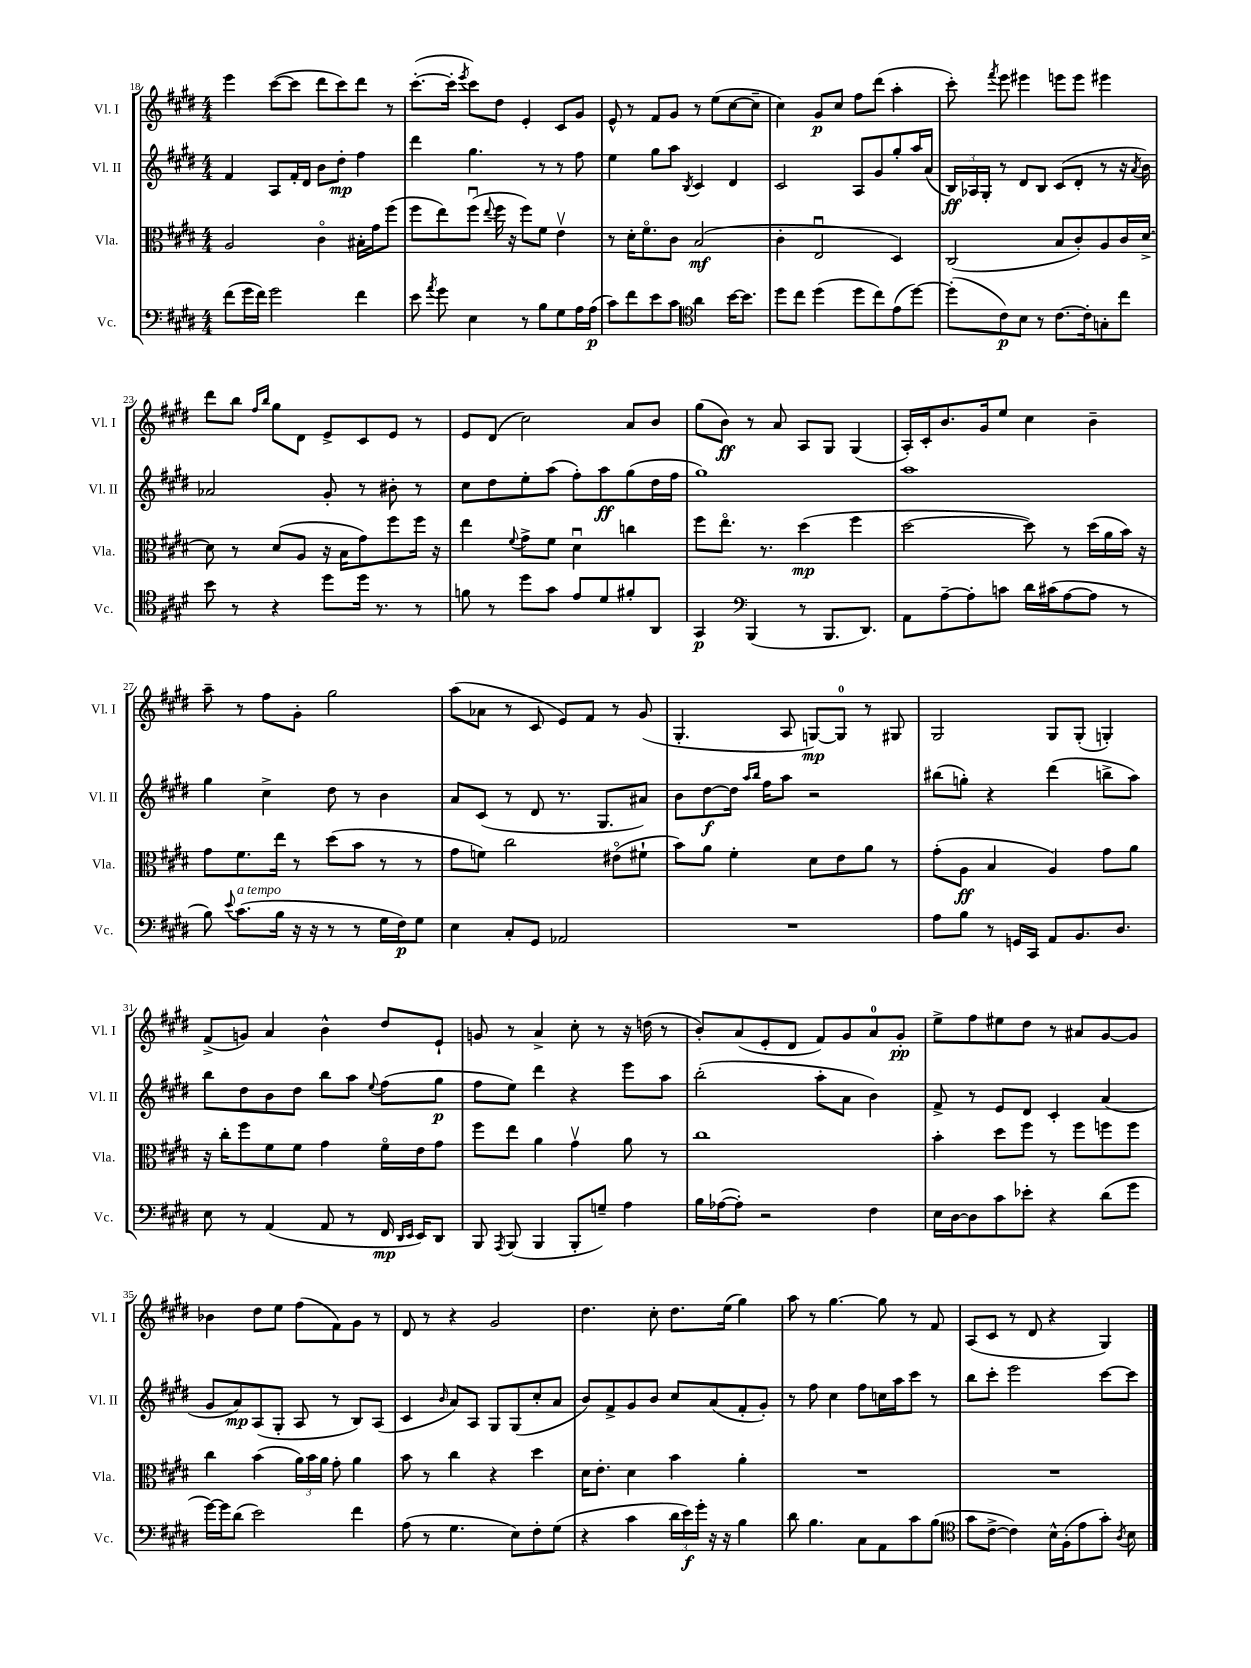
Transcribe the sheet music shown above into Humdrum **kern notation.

**kern	**kern	**kern	**kern
*staff4	*staff3	*staff2	*staff1
*clefF4	*clefC3	*clefG2	*clefG2
*k[f#c#g#d#]	*k[f#c#g#d#]	*k[f#c#g#d#]	*k[f#c#g#d#]
*M4/4	*M4/4	*M4/4	*M4/4
(8f#	2A	4f#	4eee
16g#	.	.	.
16f#)	.	.	.
2g#	.	8A	([8ccc#
.	.	16f#'	8ccc#]
.	.	16d#	.
.	4c#o	8b	8ddd#
.	.	8dd#'	8ccc#)
4f#	16B#'	4ff#	8ddd#
.	16g#	.	.
.	(8ff#	.	8r
=	=	=	=
8e	8ff#	4ddd#	([8.ccc#'
8qa	.	.	.
8g#	8ee)	.	.
.	.	.	16ccc#']
.	.	.	8qeee
4E	(8ff#u	4.gg#	8ccc#)
.	8qqee	.	.
.	16ff#	.	8dd#
.	16r	.	.
8r	8ff#)	.	4e'
8B	8f#	8r	.
8G#	4ev	8r	8c#
16A	.	8ff#	8g#
(16A	.	.	.
=	=	=	=
8c#)	8r	4ee	8e^^
8f#	16d#'	.	8r
.	8.f#o	.	.
8e	.	8gg#	8f#
8c#	8c#	8aa	8g#
*clefC4	*	*	*
.	.	8qB	.
4a	(2B	4c#	8r
.	.	.	(8ee
[16b	.	4d#	[8cc#
8.b]	.	.	.
.	.	.	8cc#~]
=	=	=	=
8dd#	4c#'	2c#	4cc#)
8cc#	.	.	.
(4dd#	2Eu	.	8g#
.	.	.	8cc#
8dd#	.	8A	8ff#
8cc#)	.	8g#	(8ddd#
(8e	4D#)	8gg#'	4aa'
[8dd#)	.	16aa	.
.	.	(16a	.
=	=	=	=
(8dd#']	(2C#	24B)	8ccc#')
.	.	24A-	.
.	.	24G#'	.
.	.	.	8qfff#
8c#)	.	8r	8eee
8B	.	8d#	4eee#
8r	.	8B	.
[8.c#	8B	(8c#	8eee
.	8c#')	8d#'	8eee
16c#']	.	.	.
8G'	8A	8r	4eee#
8cc#	16c#	16r	.
.	.	8qa	.
.	[16d#^	16b)	.
=	=	=	=
8b	8d#]	2a-	8ddd#
8r	8r	.	8bb
.	.	.	16qqff#
.	.	.	16qqbb
4r	(8d#	.	8gg#
.	8A	.	8d#
8dd#	16r	8g#'	8e^
.	16B	.	.
16dd#	8g#)	8r	8c#
8.r	.	.	.
.	8ff#	8b#'	8e
8r	16ff#	8r	8r
.	16r	.	.
=	=	=	=
8f	4ee	8cc#	8e
8r	.	8dd#	(8d#
.	8qqf#	.	.
8dd#	8g#^	8ee'	2cc#)
8g#	8f#	(8aa	.
8e	4d#u	8ff#')	.
8d#	.	8aa	.
8f#'	4cc	(8gg#	8a
8AA	.	16dd#	8b
.	.	16ff#	.
=	=	=	=
4GG#	8ff#	1gg#)	(8gg#
.	8.eeo	.	8b)
*clefF4	*	*	*
(4BBB	.	.	8r
.	8.r	.	.
.	.	.	8a
8r	(4dd#	.	8A
8.BBB	.	.	8G#
.	4ff#	.	(4G#
8.DD#)	.	.	.
=	=	=	=
8AA	[2dd#	1aa	16A')
.	.	.	16c#'
[8A~	.	.	8.b
8A']	.	.	.
.	.	.	16g#
8c	.	.	8ee
16d#	8dd#])	.	4cc#
(16c#	.	.	.
[8A	8r	.	.
8A]	(16dd#	.	4b~
.	16a	.	.
8r	16b)	.	.
.	16r	.	.
=	=	=	=
8B)	8g#	4gg#	8aa~
8qqe	.	.	.
(8.c#	8.f#	.	8r
.	.	4cc#^	8ff#
16B	16ee	.	.
16r	8r	.	8g#'
16r	.	.	.
8r	(8dd#	8dd#	2gg#
8r	8b	8r	.
16G#	8r	4b	.
16F#)	.	.	.
8G#	8r	.	.
=	=	=	=
4E	8g#	8a	(8aa
.	8f)	(8c#	8a-
8C#'	2cc#	8r	8r
8GG#	.	8d#	8c#
2AA-	.	8.r	8e)
.	.	.	8f#
.	.	8.G#	.
.	(8e#o	.	8r
.	8f#`	8a#)	(8g#
=	=	=	=
1r	8b)	8b	4.G#'
.	8a	[8dd#	.
.	4f#'	16dd#]	.
.	.	16qqaa	.
.	.	16qqbb	.
.	.	16ff#	.
.	.	8aa	8A
.	8d#	2r	[8G)
.	8e	.	8G]
.	8a	.	8r
.	8r	.	8G#
=	=	=	=
8A	(8g#'	(8bb#	2G#
8B	8A	8gg')	.
8r	4B	4r	.
16GG	.	.	.
16CC#	.	.	.
8AA	4A)	(4ddd#	8G#
8.BB	.	.	(8G#'
.	8g#	8bb^	4G')
8.D#	.	.	.
.	8a	8aa)	.
=	=	=	=
8E	16r	8bb	(8f#^
.	16cc#'	.	.
8r	8ff#	8dd#	8g)
(4AA	8f#	8b	4a
.	8f#	8dd#	.
8AA	4g#	8bb	4b^^
8r	.	8aa	.
.	.	8qqee	.
16FF#	16f#o	(8ff#	8dd#
16qqDD#	.	.	.
16qqEE	.	.	.
16EE)	16e	.	.
8DD#	8g#	8gg#	8e`
=	=	=	=
8BBB	8ff#	8ff#	8g
8qAAA	.	.	.
(8BBB	8ee	8ee)	8r
4BBB	4a	4ddd#	4a^
8BBB'	4g#v	4r	8cc#'
8G~)	.	.	8r
4A	8a	8eee	16r
.	.	.	(16dd
.	8r	8aa	8r
=	=	=	=
16B	1cc#	(2bb'	8b')
([16A-	.	.	.
8A-'])	.	.	(8a
2r	.	.	8e'
.	.	.	8d#
.	.	8aa'	8f#)
.	.	8a	8g#
4F#	.	4b)	8a
.	.	.	8g#'
=	=	=	=
16E	4b'	8f#^	8ee^
[16D#	.	.	.
8D#]	.	8r	8ff#
8c#	8dd#	8e	8ee#
8e-'	8ff#	8d#	8dd#
4r	8r	4c#'	8r
.	8ff#	.	8a#
(8d#	8ff	(4a	[8g#
8g#	8ff	.	8g#]
=	=	=	=
[16g#)	4cc#	8g#	4b-
16g#]	.	.	.
(8d#	.	8a)	.
2e)	(4b	(8A	8dd#
.	.	8G#'	8ee
.	24a)	8A	(8ff#
.	24b	.	.
.	24a	.	.
.	8g#'	8r	8f#)
4f#	4a	8B)	8g#
.	.	(8A	8r
=	=	=	=
(8A	8b	4c#	8d#
8r	8r	.	8r
.	.	16qqb	.
4.G#	4cc#	8a)	4r
.	.	8A	.
.	4r	8G#	2g#
8E)	.	(8G#	.
8F#'	4dd#	8cc#'	.
(8G#	.	8a	.
=	=	=	=
4r	16d#	8b)	4.dd#
.	8.e'	.	.
.	.	8f#^	.
4c#	4d#	8g#	.
.	.	8b	8cc#'
24d#	4b	8cc#	8.dd#
24e)	.	.	.
24g#'	.	.	.
16r	.	(8a	.
16r	.	.	(16ee
4B	4a'	8f#'	4gg#)
.	.	8g#')	.
=	=	=	=
8d#	1r	8r	8aa
4.B	.	8ff#	8r
.	.	4cc#	[4.gg#
8C#	.	8ff#	.
8AA	.	16cc	8gg#]
.	.	16aa	.
8c#	.	8ccc#	8r
(8B	.	8r	8f#
=	=	=	=
*clefC4	*	*	*
8g#	1r	8bb	(8A
[8c#^	.	8ccc#'	8c#
4c#])	.	2eee	8r
.	.	.	8d#
16B^^	.	.	4r
(16F#'	.	.	.
8e	.	.	.
8g#')	.	[8ccc#	4G#)
8qA	.	.	.
8B	.	8ccc#]	.
==	==	==	==
*-	*-	*-	*-
